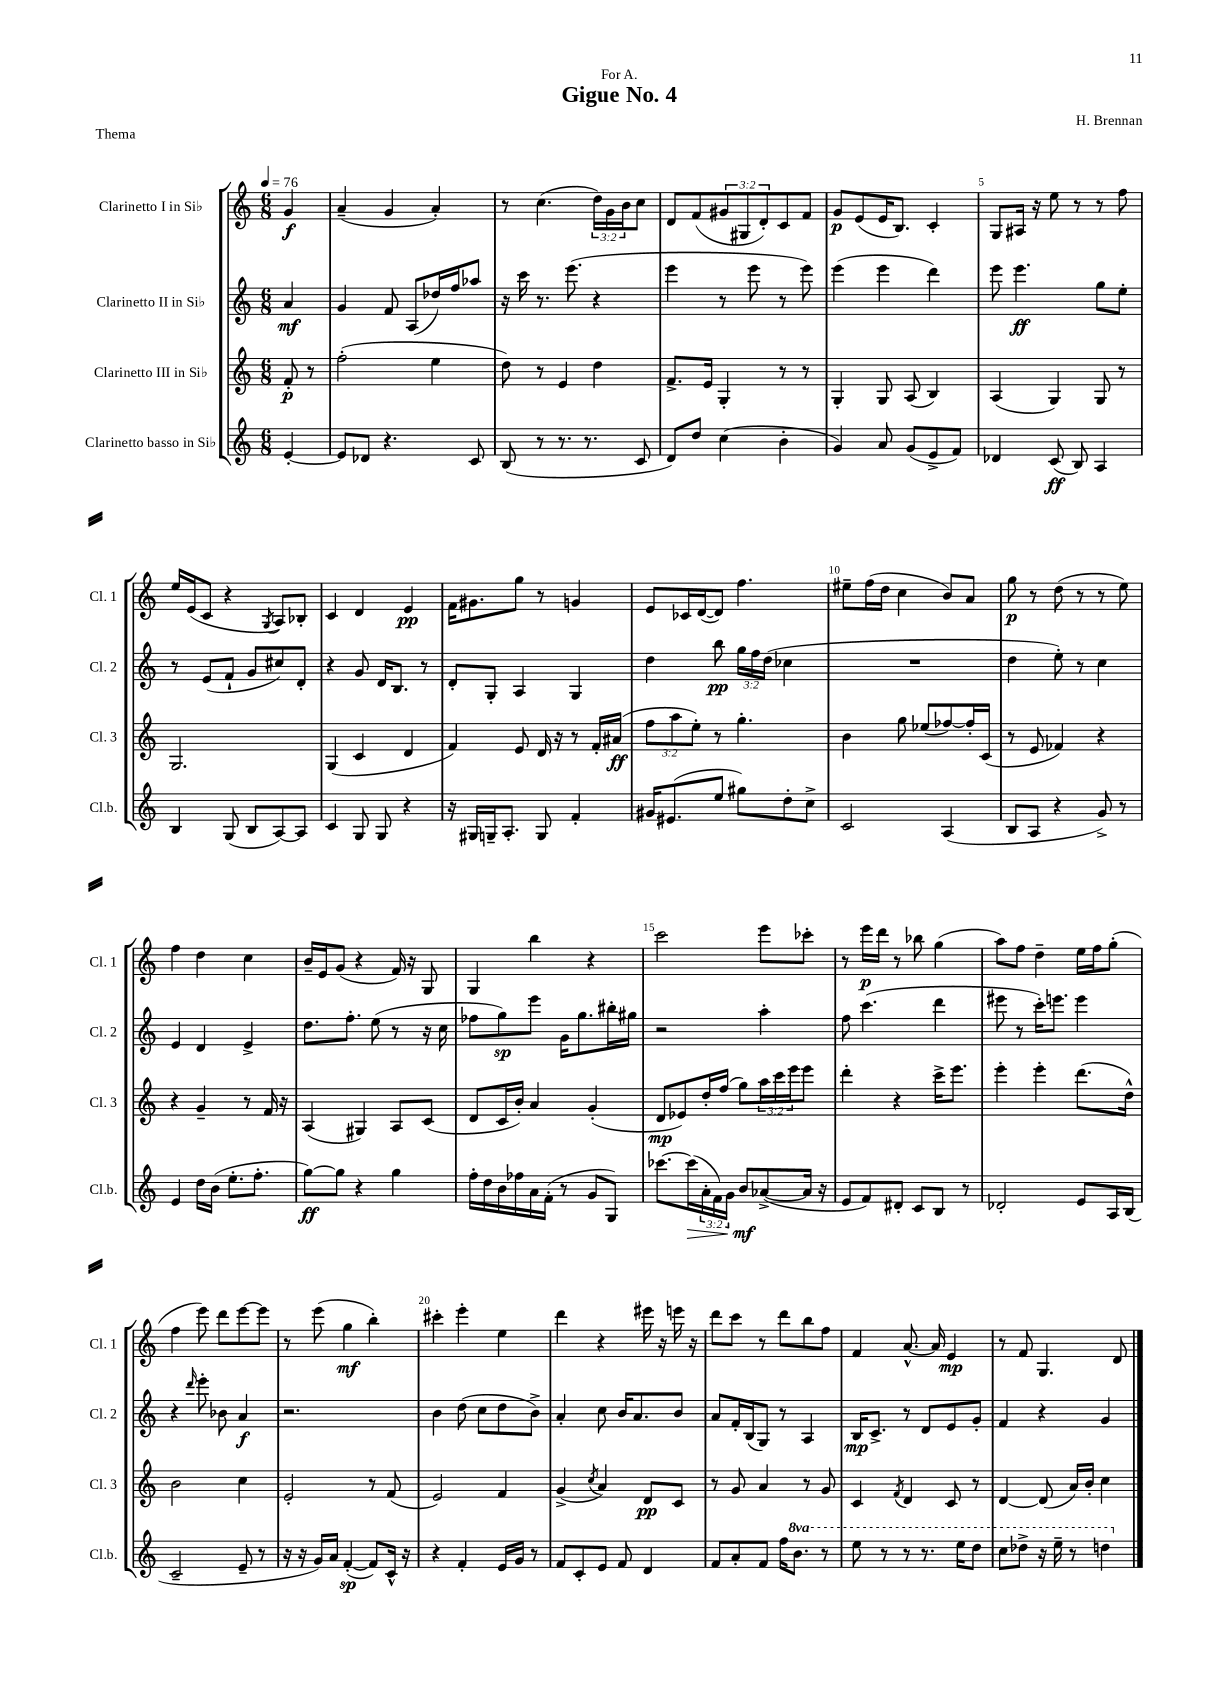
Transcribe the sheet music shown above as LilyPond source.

\header { title = "Gigue No. 4" composer = "H. Brennan" dedication = "For A." piece = "Thema" }
<<
\new StaffGroup <<
\new Staff = "s0" \with { instrumentName = "Clarinetto I in Sib" shortInstrumentName = "Cl. 1" } {
    \clef treble \key c \major \numericTimeSignature \time 6/8 \override Staff.TupletNumber.text = #tuplet-number::calc-fraction-text \partial 4 \tempo 4 = 76
    g'4\f |
    a'4--( g'4 a'4-.) |
    r8 c''4.( \tuplet 3/2 { d''16) g'16 b'16 } c''8 |
    d'8 f'8( \tuplet 3/2 { gis'8 gis8 d'8-.) } c'8 f'8 |
    g'8\p e'8( e'16 b8.) c'4-. |
    g8 ais16 r16 e''8 r8 r8 f''8 |
    e''16 e'16( c'8 r4 \acciaccatura { g8 } a8) bes8-. |
    c'4 d'4 e'4\pp |
    f'16 gis'8. g''8 r8 g'4 |
    e'8 ces'16 d'16~( d'8) f''4. |
    eis''8-- f''16( d''16 c''4 b'8) a'8 |
    g''8\p r8 d''8( r8 r8 e''8) |
    f''4 d''4 c''4 |
    b'16-- e'16 g'8( r4 f'16) r16 g8 |
    g4 b''4 r4 |
    c'''2 e'''8 ces'''8-. |
    r8 e'''16\p d'''16 r8 bes''8 g''4( |
    a''8) f''8 d''4-- e''16 f''16 g''8-.( |
    f''4 e'''8) d'''8 e'''8~ e'''8 |
    r8 e'''8( g''4\mf b''4-.) |
    cis'''4-. e'''4-. e''4 |
    d'''4 r4 eis'''16 r16 e'''16 r16 |
    d'''8 c'''8 r8 d'''8 b''8 f''8 |
    f'4 a'8.~-^ a'16 e'4\mp |
    r8 f'8 g4. d'8 \bar "|." |
}
\new Staff = "s1" \with { instrumentName = "Clarinetto II in Sib" shortInstrumentName = "Cl. 2" } {
    \clef treble \key c \major \numericTimeSignature \time 6/8 \override Staff.TupletNumber.text = #tuplet-number::calc-fraction-text \partial 4
    a'4\mf |
    g'4 f'8 a8( des''16) f''16 aes''8 |
    r16 c'''16 r8. e'''8.( r4 |
    e'''4 r8 e'''8 r8 e'''8) |
    e'''4( e'''4 d'''4) |
    e'''8 e'''4.\ff g''8 e''8-. |
    r8 e'8( f'8-! g'8 cis''8) d'8-. |
    r4 g'8 d'16 b8. r8 |
    d'8-. g8-. a4 g4 |
    d''4 b''8\pp \tuplet 3/2 { g''16 f''16 d''16( } ces''4 |
    R2. |
    d''4 e''8-.) r8 c''4 |
    e'4 d'4 e'4-> |
    d''8. f''8.-. e''8( r8 r16 c''16 |
    fes''8 g''8\sp) e'''8 g'16 g''8. bis''16-. gis''16 |
    r2 a''4-. |
    f''8 c'''4.( d'''4 |
    eis'''8 r8 c'''16-.) e'''8. e'''4 |
    r4 \grace { d'''16 } e'''8-. bes'8 a'4\f |
    r2. |
    b'4 d''8( c''8 d''8 b'8->) |
    a'4-. c''8 b'16 a'8. b'8 |
    a'8 f'16-. b16( g8) r8 a4 |
    b16\mp c'8.-> r8 d'8 e'8 g'8-. |
    f'4 r4 g'4 \bar "|." |
}
\new Staff = "s2" \with { instrumentName = "Clarinetto III in Sib" shortInstrumentName = "Cl. 3" } {
    \clef treble \key c \major \numericTimeSignature \time 6/8 \override Staff.TupletNumber.text = #tuplet-number::calc-fraction-text \partial 4
    f'8-.\p r8 |
    f''2-.( e''4 |
    d''8) r8 e'4 d''4 |
    f'8.-> e'16 g4-. r8 r8 |
    g4-. g8 a8( b4) |
    a4( g4) g8 r8 |
    g2. |
    g4( c'4 d'4 |
    f'4) e'8 d'16 r16 r8 f'16-. ais'16\ff( |
    \tuplet 3/2 { f''8 a''8 e''8-.) } r8 g''4.-. |
    b'4 g''8 ees''8( fes''8~) fes''16-. c'16( |
    r8 e'8 fes'4) r4 |
    r4 g'4-- r8 f'16 r16 |
    a4( gis4) a8 c'8( |
    d'8 c'16 b'16-.) a'4 g'4-.( |
    d'8\mp ees'8) d''16-. f''16( g''8) \tuplet 3/2 { a''16 c'''16 e'''16 } e'''8 |
    d'''4-. r4 c'''16-> e'''8. |
    e'''4-. e'''4-. d'''8.( d''16-^) |
    b'2 c''4 |
    e'2-. r8 f'8( |
    e'2) f'4 |
    g'4->( \acciaccatura { c''8 } a'4) d'8\pp c'8 |
    r8 g'8 a'4 r8 g'8 |
    c'4 \acciaccatura { f'8 } d'4 c'8 r8 |
    d'4~ d'8( a'16) b'16-. c''4 \bar "|." |
}
\new Staff = "s3" \with { instrumentName = "Clarinetto basso in Sib" shortInstrumentName = "Cl.b." } {
    \clef treble \key c \major \numericTimeSignature \time 6/8 \override Staff.TupletNumber.text = #tuplet-number::calc-fraction-text \set Staff.ottavationMarkups = #ottavation-simple-ordinals \partial 4
    e'4~-. |
    e'8 des'8 r4. c'8 |
    b8( r8 r8. r8. c'8 |
    d'8) d''8 c''4( b'4-. |
    g'4) a'8 g'8( e'8-> f'8) |
    des'4 c'8\ff( b8) a4 |
    b4 g8( b8 a8~) a8 |
    c'4 g8 g8 r4 |
    r16 gis16 g16-- a8.-. g8 f'4-. |
    gis'16 eis'8.( e''8 gis''8) d''8-. c''8-> |
    c'2 a4( |
    b8 a8 r4 g'8->) r8 |
    e'4 d''16 b'16( e''8.-. f''8.-. |
    g''8~\ff) g''8 r4 g''4 |
    f''16-. d''16 b'16 fes''16 a'16 f'16-.( r8 g'8 g8) |
    ces'''8.~ ces'''16\>( \tuplet 3/2 { a'16-. f'16) g'16 } b'8\mf\! aes'8~->( aes'16 r16 |
    e'8 f'8) dis'8-. c'8 b8 r8 |
    des'2-. e'8 a16 b16( |
    c'2-- e'8-- r8 |
    r16 r16 g'16) a'16 f'4~-.\sp( f'8) c'16-^ r16 |
    r4 f'4-. e'16 g'16 r8 |
    f'8 c'8-. e'8 f'8 d'4 |
    f'8 a'8-. f'8 f''16 \ottava #1 b''8. r8 |
    e'''8 r8 r8 r8. e'''16 d'''8 |
    c'''8 des'''8-> r16 e'''16-- r8 d'''4 \ottava #0 \bar "|." |
}
>>
>>
\layout { \context { \Score \override BarNumber.break-visibility = ##(#f #t #t) barNumberVisibility = #(every-nth-bar-number-visible 5) } }
